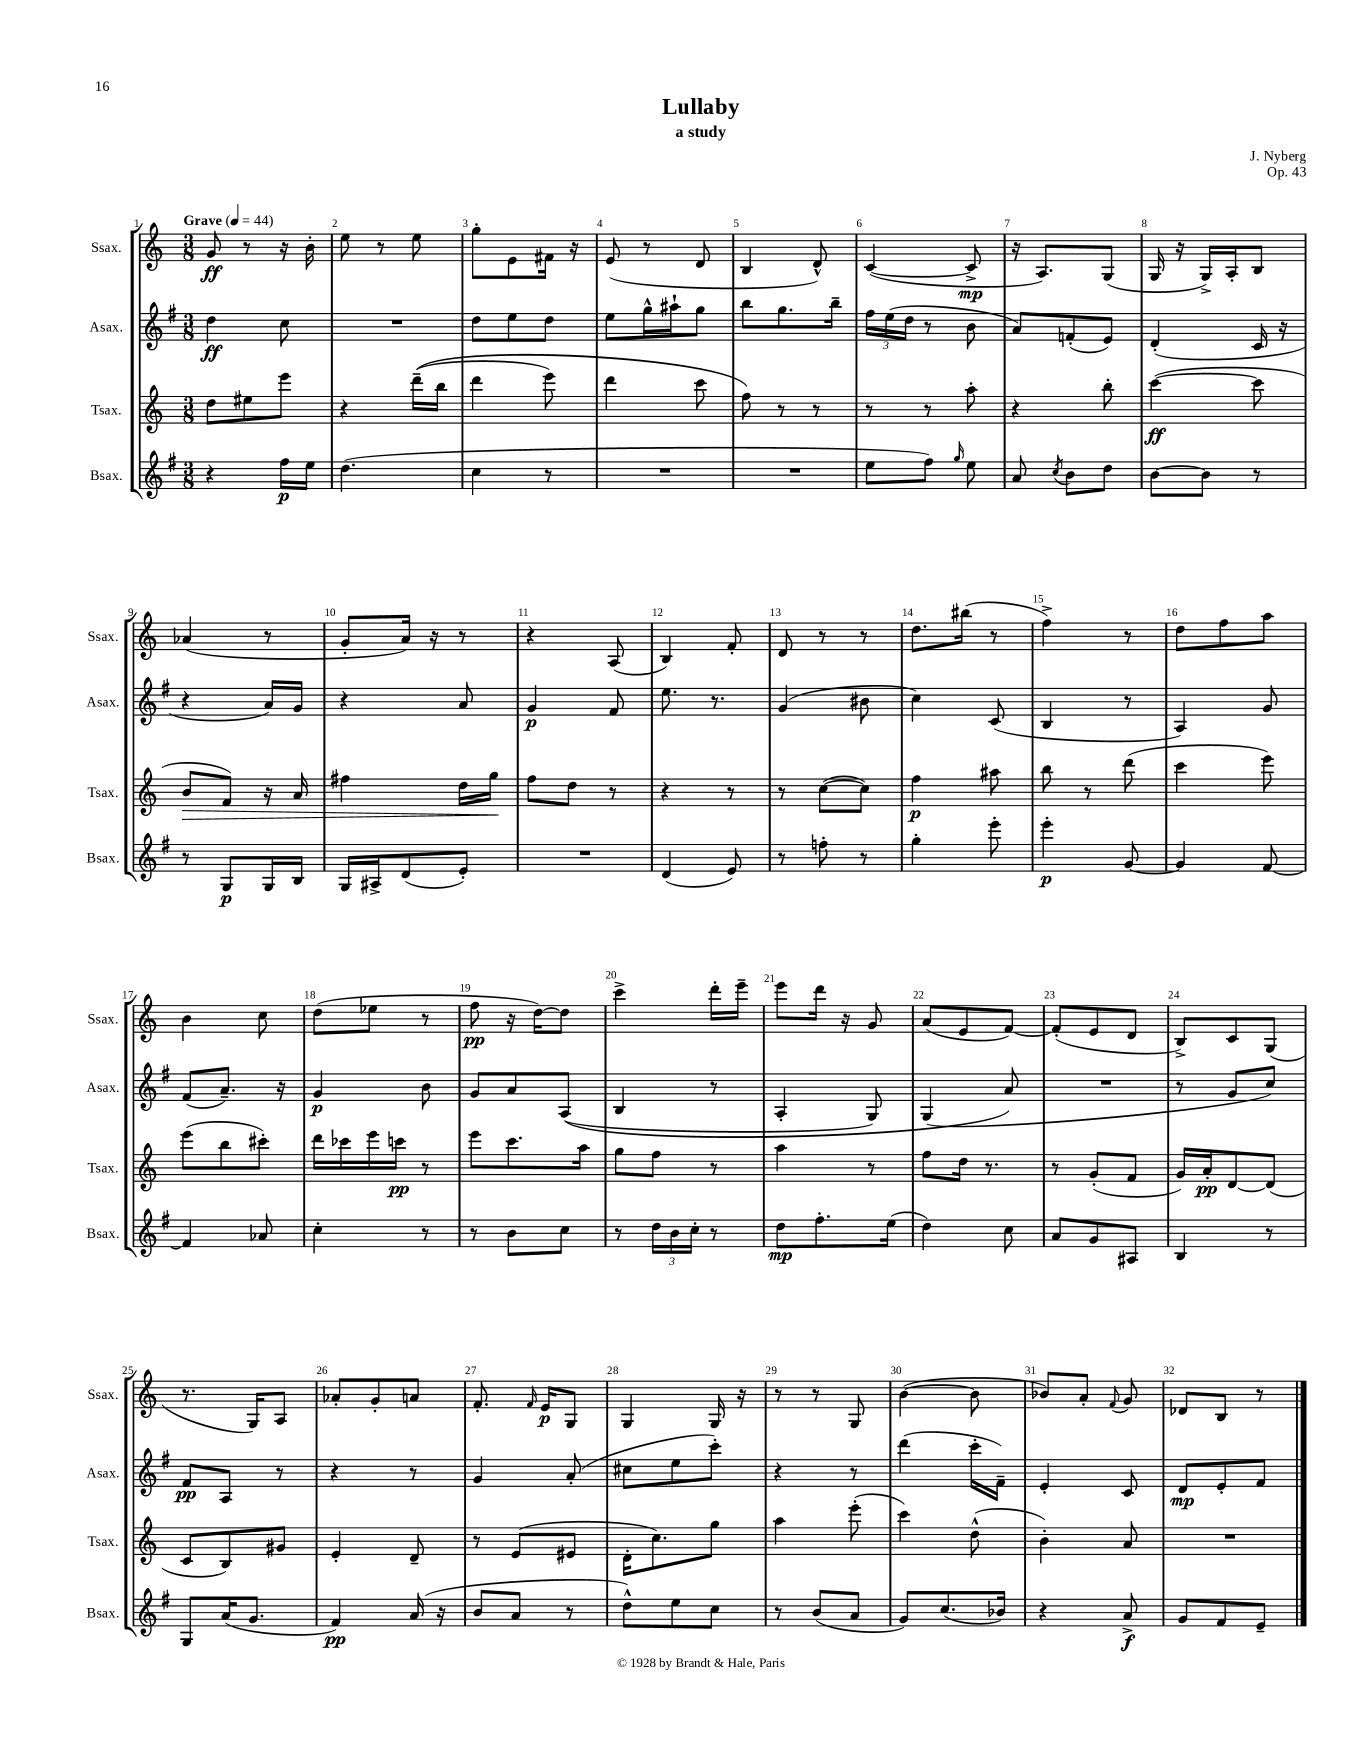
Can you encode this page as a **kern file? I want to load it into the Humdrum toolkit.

**kern	**kern	**kern	**kern
*staff4	*staff3	*staff2	*staff1
*clefG2	*clefG2	*clefG2	*clefG2
*k[f#]	*k[]	*k[f#]	*k[]
*M3/8	*M3/8	*M3/8	*M3/8
*MM44	*MM44	*MM44	*MM44
4r	8dd	4dd	8g
.	8ee#	.	8r
16ff#	8eee	8cc	16r
16ee	.	.	16b'
=	=	=	=
(4.dd	4r	4.r	8ee
.	.	.	8r
.	&((16ddd~	.	8ee
.	16bb	.	.
=	=	=	=
4cc	4ddd	8dd	8gg'
.	.	8ee	8e
8r	8eee)	8dd	16f#
.	.	.	16r
=	=	=	=
4.r	4ddd	8ee	(8e
.	.	16gg^^	8r
.	.	16aa#`	.
.	8ccc	8gg	8d
=	=	=	=
4.r	8ff&)	8bb	4B
.	8r	8.gg	.
.	8r	.	8d^^)
.	.	16bb~	.
=	=	=	=
8ee	8r	24ff#	([4c
.	.	(24ee	.
.	.	24dd	.
8ff#)	8r	8r	.
16qqgg	.	.	.
8ee	8aa'	8b	8c^]
=	=	=	=
8a	4r	8a)	16r
.	.	.	8.A)
8qcc	.	.	.
8b	.	(8f'	.
8dd	8bb'	8e)	(8G
=	=	=	=
[8b	([4ccc	(4d'	16G
.	.	.	16r
8b]	.	.	16G^)
.	.	.	16A'
8r	8ccc]	16c	8B
.	.	16r	.
=	=	=	=
8r	8b	4r	(4a-
8G	8f)	.	.
16G	16r	16a)	8r
16B	16a	16g	.
=	=	=	=
16G	4ff#	4r	8g'
16A#^	.	.	.
(8d	.	.	16a)
.	.	.	16r
8e')	16dd	8a	8r
.	16gg	.	.
=	=	=	=
4.r	8ff	4g	4r
.	8dd	.	.
.	8r	8f#	(8A
=	=	=	=
(4d	4r	8.ee	4B)
.	.	8.r	.
8e)	8r	.	8f'
=	=	=	=
8r	8r	(4g	8d
8ff'	([8cc	.	8r
8r	8cc])	8b#	8r
=	=	=	=
4gg'	4ff	4cc)	8.dd
.	.	.	(16bb#
8eee'	8aa#	(8c	8r
=	=	=	=
4eee'	8bb	4B	4ff^)
.	8r	.	.
[8g	(8ddd	8r	8r
=	=	=	=
4g]	4ccc	4A)	8dd
.	.	.	8ff
[8f#	8eee)	8g	8aa
=	=	=	=
4f#]	(8eee	(8f#	4b
.	8bb	8.a~)	.
8a-	8ccc#')	.	8cc
.	.	16r	.
=	=	=	=
4cc'	16ddd	4g	(8dd
.	16ccc-	.	.
.	16eee	.	8ee-
.	16ccc	.	.
8r	8r	8b	8r
=	=	=	=
8r	8eee	8g	8ff
8b	8.ccc	8a	16r
.	.	.	[16dd)
8cc	.	&((8A	8dd]
.	16aa	.	.
=	=	=	=
8r	8gg	4B	4ccc^
24dd	8ff	.	.
24b	.	.	.
24cc'	.	.	.
8r	8r	8r	16ddd'
.	.	.	16eee~
=	=	=	=
8dd	4aa	4A'	8eee
8.ff#'	.	.	16ddd
.	.	.	16r
.	8r	8G)	8g
(16ee	.	.	.
=	=	=	=
4dd)	8ff	(4G	(8a
.	16dd	.	8e
.	8.r	.	.
8cc	.	8a&)	[8f)
=	=	=	=
8a	8r	4.r	(8f']
8g	(8g'	.	8e
8A#	8f	.	8d
=	=	=	=
4B	16g)	8r	8B^)
.	16a'	.	.
.	[8d	8g	8c
8r	(8d]	8cc)	(8G
=	=	=	=
8G	8c	8f#	8.r
(16a	8B)	8A	.
8.g	.	.	16G)
.	8g#	8r	8A
=	=	=	=
4f#)	4e'	4r	8a-'
.	.	.	8g'
(16a	8d~	8r	8a
16r	.	.	.
=	=	=	=
8b	8r	4g	8.f'
8a	(8e	.	.
.	.	.	16qqf
.	.	.	16e
8r	8e#	(8a'	8G
=	=	=	=
8dd^^)	16d'	8cc#	4G
.	8.cc)	.	.
8ee	.	8ee	.
8cc	8gg	8ccc')	16G
.	.	.	16r
=	=	=	=
8r	4aa	4r	8r
(8b	.	.	8r
8a	(8eee'	8r	8G
=	=	=	=
8g)	4ccc)	(4ddd	([4b
(8.cc	.	.	.
.	(8dd^^	16ccc'	8b]
16b-)	.	16f#~)	.
=	=	=	=
4r	4b')	4e'	8b-)
.	.	.	8a'
.	.	.	8qqf
8a^	8a	8c	8g
=	=	=	=
8g	4.r	8d	8d-
8f#	.	8e'	8B
8e~	.	8f#	8r
==	==	==	==
*-	*-	*-	*-
